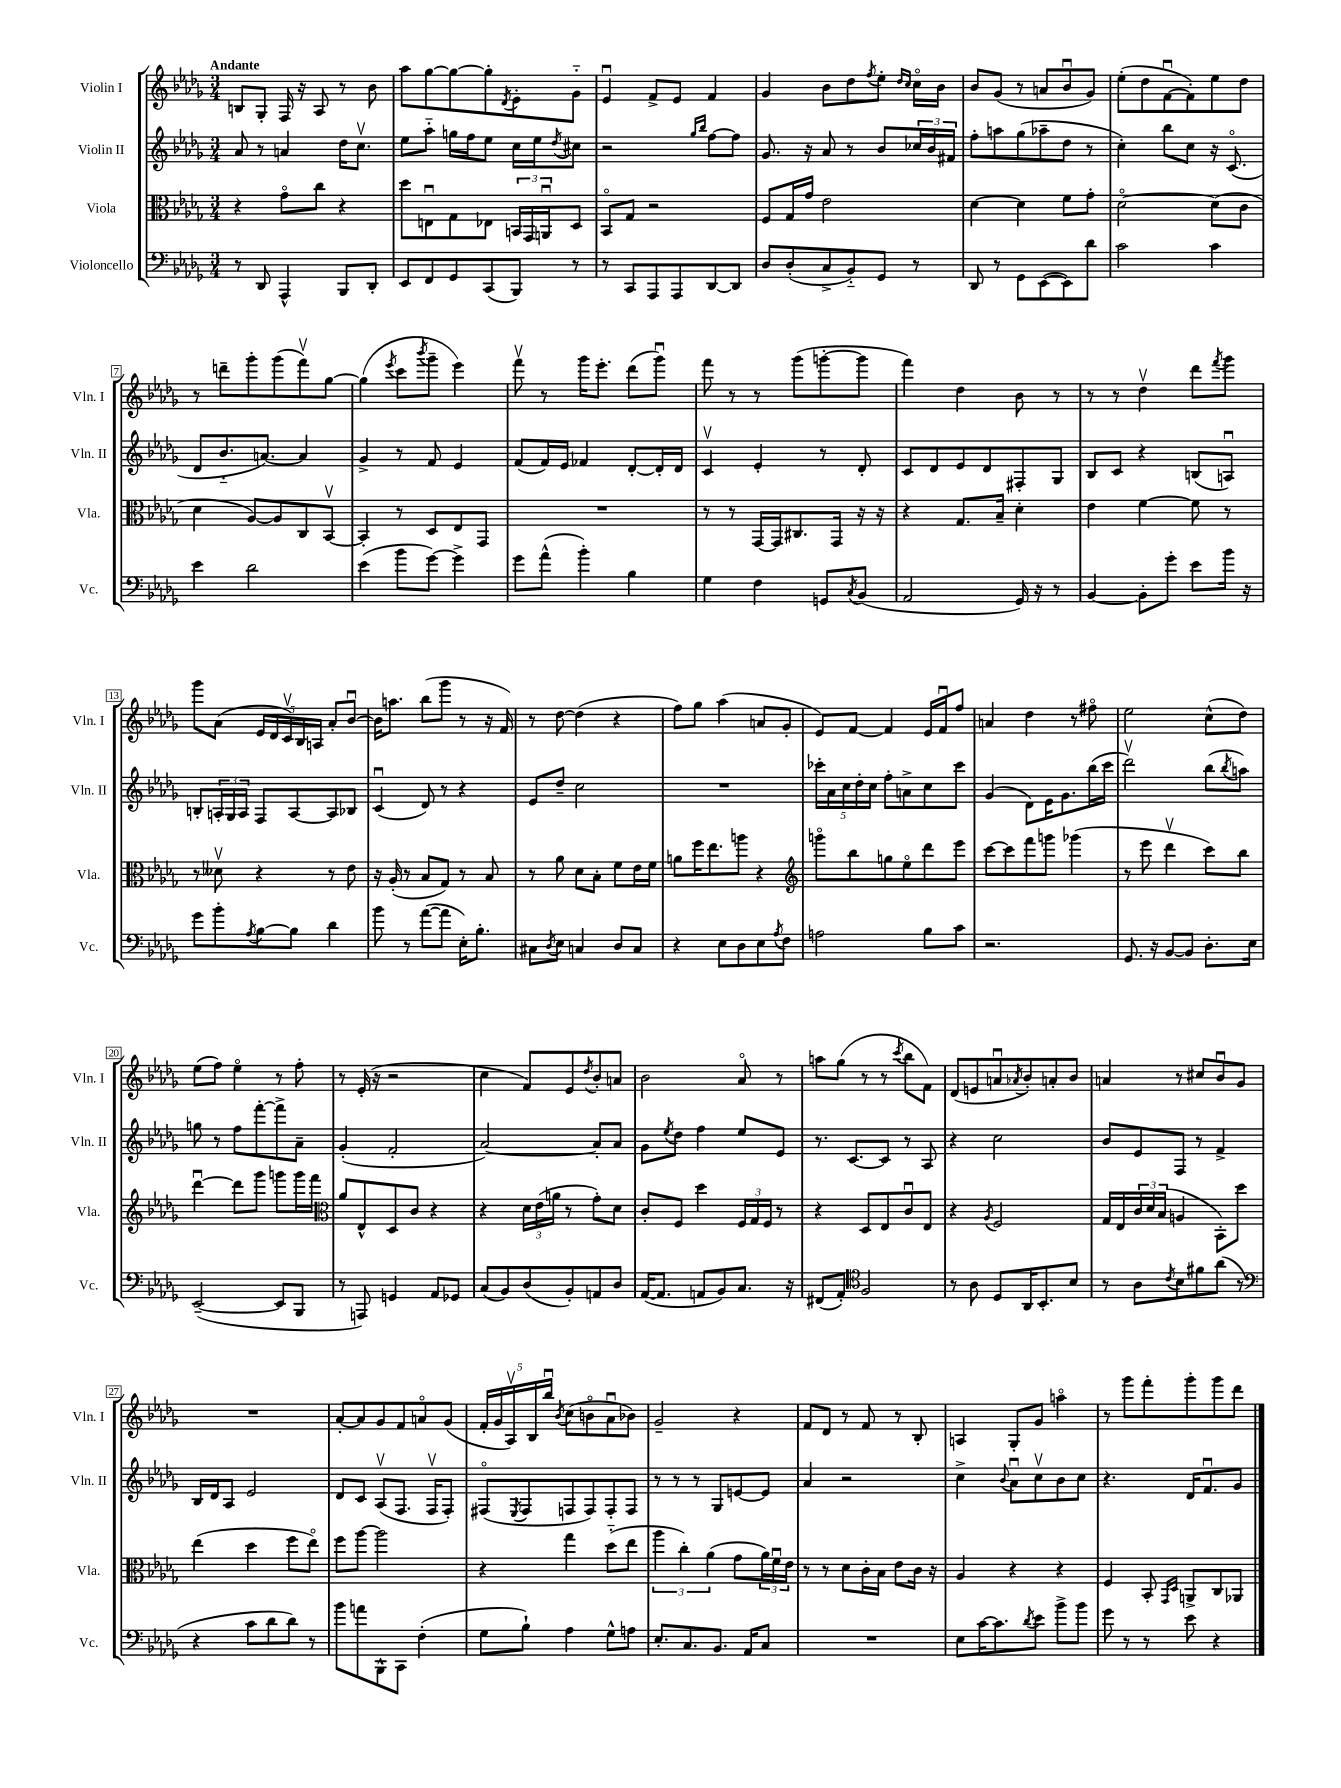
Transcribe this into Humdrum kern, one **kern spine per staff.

**kern	**kern	**kern	**kern
*part4	*part3	*part2	*part1
*staff4	*staff3	*staff2	*staff1
*I"Violoncello	*I"Viola	*I"Violin II	*I"Violin I
*I'Vc.	*I'Vla.	*I'Vln. II	*I'Vln. I
*clefF4	*clefC3	*clefG2	*clefG2
*k[b-e-a-d-g-]	*k[b-e-a-d-g-]	*k[b-e-a-d-g-]	*k[b-e-a-d-g-]
*M3/4	*M3/4	*M3/4	*M3/4
=1	=1	=1	=1
!	!	!	!LO:TX:a:B:t=Andante
8r	4r	8a-/	8Bn/L
8DD-/	.	8r	8G-'/J
4AAA-^^/	8g-\L	4an/	16F/
.	.	.	16r
.	8cc\J	.	8A-/
8BBB-/L	4r	16dd-\KL	8r
.	.	8.ccv\J	.
8DD-'/J	.	.	8b-\
=2	=2	=2	=2
8EE-/L	8dd-\L	8ee-\L	8aa-\L
8FF/	8Enu\	8aa-\J	[8gg-\
8GG-/	8G-\	16ggn\LL	8gg-\_
.	.	16ff\J	.
(8CC/	8E-X\J	8ee-\J	8gg-'\]
.	.	.	8qd-/
8BBB-/J)	24BBn/LL	16cc\LL	8e-'\
.	24GG-/	.	.
.	.	16ee-\J	.
.	24AAnu/J	.	.
.	.	8qdd-/	.
8r	8D-/J	8cc#X\J	8g-\J
=3	=3	=3	=3
8r	8BB-/L	2r	4e-u/
8CC/L	8G-/J	.	.
8AAA-/	2r	.	8f^/L
8AAA-/	.	.	8e-/J
.	.	16qqgg-/LL	.
.	.	16qqbb-/JJ	.
[8DD-/	.	[8ff\L	4f/
8DD-/J]	.	8ff\J]	.
=4	=4	=4	=4
8D-/L	8F/L	8.g-/	4g-/
(8D-'/	16G-/L	.	.
.	16g-/JJ	16r	.
8C^/	2e-\	8a-/	8b-\L
8BB-/)	.	8r	8dd-\
.	.	.	8qff/
8GG-/J	.	8b-/L	8ee-'\J
.	.	.	16qqdd-/LL
.	.	.	16qqcc/JJ
8r	.	24cc-X/L	16cc\LL
.	.	24b-/	.
.	.	.	16b-\JJ
.	.	24f#X/JJ	.
=5	=5	=5	=5
8DD-/	[4d-\	8ff'\L	8b-/L
8r	.	8aan\	(8g-/J
8GG-\L	4d-\]	(8gg-\	8r
([8EE-\	.	8aa-X~\	8an/L
8EE-\])	8f\L	8dd-\J	8b-u/
8d-\J	8g-'\J	8r	8g-/J)
=6	=6	=6	=6
2c\	[2d-\	4cc'\)	(8ee-'\L
.	.	.	8dd-\
.	.	8bb-\L	[8fu\
.	.	8cc\J	8f'\])
4c\	(8d-\L]	16r	8ee-\
.	.	(8.c/	.
.	8c\J	.	8dd-\J
!!LO:LB:g=z
=7	=7	=7	=7
4e-\	4d-\	8d-/L	8r
.	.	8.b-/	8dddn~\L
2d-\	[8A-/L)	.	8ggg-'\
.	.	[8.an/J)	.
.	8A-/]	.	(8ggg-\
.	8C/	4a/]	8fffv\)
.	[8BB-v/J	.	[8gg-\J
=8	=8	=8	=8
(4e-\	4BB-'/]	4g-^/	(4gg-\]
.	.	.	8qeee-/
8b-\L	8r	8r	8ccc\L
.	.	.	8qbbb-/
[8g-\J)	8D-/L	8f/	8ggg-~\J
4g-^\]	8E-/	4e-/	4eee-\)
.	8GG-/J	.	.
=9	=9	=9	=9
8g-\L	2.r	(8f/L	8fffv\
(8a-^^\J	.	16f/L)	8r
.	.	16e-/JJ	.
4b-'\)	.	4f-X/	16ggg-\KL
.	.	.	8.eee-'\J
4B-\	.	[8d-'/L	(8ddd-\L
.	.	16d-'/L]	8ggg-u\J)
.	.	16d-/JJ	.
=10	=10	=10	=10
4G-\	8r	4cv/	8fff\
.	8r	.	8r
4F\	[16GG-/LL	4e-'/	8r
.	16GG-/J]	.	.
.	8.C#X/	.	(8ggg-\L
8GGn/L	.	8r	[8gggn'\
.	16GG-/Jk	.	.
8qC/	.	.	.
(8BB-/J	16r	8d-'/	8ggg\J]
.	16r	.	.
=11	=11	=11	=11
2AA-/	4r	8c/L	4fff\)
.	.	8d-/	.
.	8.G-/L	8e-/	4dd-\
.	.	8d-/	.
.	16B-~/Jk	.	.
16GG-/)	4d-'\	8F#X'/	8b-\
16r	.	.	.
8r	.	8G-/J	8r
=12	=12	=12	=12
[4BB-/	4e-\	8B-/L	8r
.	.	8c/J	8r
8BB-'\L]	[4f\	4r	4dd-v\
8g-'\J	.	.	.
8e-\L	8f\]	(8Bn/L	8ddd-\L
.	.	.	8qfff/
16b-\Jk	8r	8Anu/J)	8ggg-\J
16r	.	.	.
!!LO:LB:g=z
=13	=13	=13	=13
8g-\L	8r	8Bn'/L	8ggg-\L
8b-'\	8d--Xv\	24An'/L	(8a-\J
.	.	24G-/	.
.	.	24A/JJ	.
8qA-/	.	.	.
[8B-\	4r	8F/L	20e-/LL
.	.	.	20d-/
.	.	.	20cv/)
8B-\J]	.	[8A/	.
.	.	.	20B-/
.	.	.	20An/JJ
4d-\	8r	8A/]	8a-'/L
.	8e-\	8B-X/J	[8b-u/J
=14	=14	=14	=14
8b-\	16r	(4cu/	16b-\KL]
.	(16A-'/	.	8.aan\J
8r	8r	.	.
([8a-\L	8B-/L	8d-/)	(8bb-\L
8a-\J]	8G-/J)	8r	8ggg-\J
16E-'\KL)	8r	4r	8r
8.B-'\J	.	.	.
.	8B-/	.	16r
.	.	.	16f/)
=15	=15	=15	=15
8C#X\L	8r	8e-/L	8r
8qD-/	.	.	.
8E-\J	8a-\	8dd-~/J	[8dd-\
4Cn/	8d-\L	2cc\	(4dd-\]
.	8B-'\J	.	.
8D-/L	8f\L	.	4r
8C/J	16e-\L	.	.
.	16f\JJ	.	.
=16	=16	=16	=16
4r	8an\L	2.r	8ff\L)
.	16ff\K	.	8gg-\J
.	8.ee-\	.	.
8E-\L	.	.	(4aa-\
8D-\	8aan\J	.	.
8E-\	4r	.	8an/L
8qA-/	.	.	.
8F\J	.	.	8g-'/J
=17	=17	=17	=17
*	*clefG2	*	*
2An\	8gggn\L	20ccc-X'\LL	8e-/L)
.	.	20a-\	.
.	.	20cc\	.
.	8bb-\	.	[8f/J
.	.	20dd-'\	.
.	.	20cc\JJ	.
.	8ggn\	8ff'\L	4f/]
.	8ee-\	8an^\	.
8B-\L	8ddd-\	8cc\	16e-/LL
.	.	.	16fu/J
8c\J	8eee-\J	8ccc-\J	8ff/J
=18	=18	=18	=18
2.r	[8ccc\L	(4g-/	4an/
.	8ccc\]	.	.
.	8fff\	8d-\L)	4dd-\
.	8gggn\J	16e-\K	.
.	.	8.g-\	.
.	(4ggg-X\	.	8r
.	.	(16bb-\L	8ff#X\
.	.	16ccc\JJ	.
=19	=19	=19	=19
8.GG-/	8r	2ddd-v\)	2ee-\
.	8eee-\	.	.
16r	.	.	.
[8BB-/L	4ddd-v\	.	.
8BB-/J]	.	.	.
8.D-'\L	8ccc\L)	(8bb-\L	(8cc^^\L
.	.	8qbb-/	.
.	8bb-\J	8aan\J)	8dd-\J)
16E-\Jk	.	.	.
!!LO:LB:g=z
=20	=20	=20	=20
([2EE-~/	[4ddd-u\	8ggn\	(8ee-\L
.	.	8r	8ff\J)
.	8ddd-\L]	8ff\L	4ee-\
.	8ggg-\J	[8fff'\	.
8EE-/L]	8gggn\L	8fff^\]	8r
8BBB-/J	16ggg\L	8a-~\J	8ff'\
.	16fff\JJ	.	.
=21	=21	=21	=21
*	*clefC3	*	*
8r	8a-/L	(4g-'/	8r
8AAAn/)	8E-^^/	.	(16e-'/
.	.	.	16r
4GGn/	8D-/	2f'/	2r
.	8c/J	.	.
8AA-/L	4r	.	.
8GG-X/J	.	.	.
=22	=22	=22	=22
(8C/L	4r	[2a-/)	4cc\
8BB-/)	.	.	.
(8D-/	24d-\LL	.	8f/L)
.	(24e-\	.	.
.	24an\JJ	.	.
8BB-'/)	8r	.	8e-/
.	.	.	8qdd-/
8AAn/	8g-'\L)	8a-'/L]	8b-'/
8D-/J	8d-\J	8a-/J	8an/J
=23	=23	=23	=23
([16AA-/KL	8c'/L	8g-\L	2b-\
8.AA-/J]	.	.	.
.	.	8qee-/	.
.	8F/J	8dd-\J	.
8AAn/L	4dd-\	4ff\	.
8BB-/)	.	.	.
8.C/J	24F/LL	8ee-/L	8a-/
.	24G-/	.	.
.	24F/JJ	.	.
.	8r	8e-/J	8r
16r	.	.	.
=24	=24	=24	=24
(8FF#X/L	4r	8.r	8aan\L
8AA-'/J)	.	.	(8gg-\J
.	.	[8.c/L	.
*clefC4	*	*	*
2F/	8D-/L	.	8r
.	8E-/	8c/J]	8r
.	.	.	8qccc/
.	8cu/	8r	8bb-\L
.	8E-/J	8A-/	8f\J)
=25	=25	=25	=25
8r	4r	4r	(8d-/L
8A-\	.	.	8en/
.	8qA-/	.	.
8D-/L	2F/	2cc\	8anu/
.	.	.	8qa-X/
16AA-/K	.	.	8b-'/)
8.BB-'/	.	.	.
.	.	.	8an'/
8B-/J	.	.	8b-/J
=26	=26	=26	=26
8r	16G-/LL	8b-/L	4an/
.	16E-/	.	.
8A-\L	24c/	8e-/	.
.	24d-/	.	.
.	(24B-/JJ	.	.
8qc/	.	.	.
8B-\	4An/	8F/J	8r
8f#X\	.	8r	8cc#X/L
(8a-\J	8BB-'\L)	4f^/	8b-u/
8r	8dd-\J	.	8g-/J
!!LO:LB:g=z
=27	=27	=27	=27
*clefF4	*	*	*
4r	(4ee-\	16B-/LL	2.r
.	.	16d-/J	.
.	.	8A-/J	.
8c\L	4dd-\	2e-/	.
8d-\	.	.	.
8d-\J)	8ff\L	.	.
8r	8ee-\J)	.	.
=28	=28	=28	=28
8b-\L	8ff\L	8d-/L	[8a-'/L
8an\	[8aa-\J	8c/J	8a-/]
8BBB-^^\	2aa-\]	(8A-v/L	8g-/
8CC\J	.	8.F/J	8f/
(4F'\	.	.	8an/
.	.	16Fv/KL	.
.	.	8F'/J)	(8g-/J
=29	=29	=29	=29
8G-\L	4r	(8F#X/L	20f'/LL
.	.	.	20g-/
.	.	.	20A-v/)
.	.	8qE-/	.
8B-`\J)	.	8F#/	.
.	.	.	20B-/
.	.	.	20bb-u/JJ
.	.	.	8qb-/
4A-\	4gg-\	8Fn/	(8cc\L
.	.	8F/)	8bn\
8G-^^\L	(8dd-\L	8F'/	8a-u\
8An\J	8ee-\J	8F/J	8b-X\J)
=30	=30	=30	=30
8.E-'/L	6aa-\	8r	2g-~/
.	.	8r	.
.	6cc'\)	.	.
8.C/	.	.	.
.	.	8r	.
.	(6a-\	.	.
8.BB-/J	.	8G-/L	.
.	8g-\L	[8en/	4r
16AA-/KL	.	.	.
8C/J	24a-\L)	8e/J]	.
.	24fu\	.	.
.	24e-\JJ	.	.
=31	=31	=31	=31
2.r	8r	4a-/	8f/L
.	8r	.	8d-/J
.	8d-\L	2r	8r
.	16c'\L	.	8f/
.	16B-\JJ	.	.
.	8e-\L	.	8r
.	16c\Jk	.	8B-'/
.	16r	.	.
=32	=32	=32	=32
8E-\L	4A-/	4cc^\	4An/
[16c\K	.	.	.
8.c\]	.	.	.
.	.	8qqb-/	.
.	4r	8a-u\L	8G-'/L
8qd-/	.	.	.
8e-\J	.	8ccv\	8g-/J
8b-^\L	4r	8b-\	4aan\
8b-\J	.	8cc\J	.
=33	=33	=33	=33
8g-\	4F/	4.r	8r
8r	.	.	8ggg-\L
8r	8BB-'/	.	8fff'\
.	16qqGG-/LL	.	.
.	16qqD-/JJ	.	.
8e-\	8AAn^/L	16d-/KL	8ggg-'\
.	.	8.fu/	.
4r	8C/	.	8ggg-\
.	8AA-X/J	8g-/J	8ddd-\J
==	==	==	==
*-	*-	*-	*-
